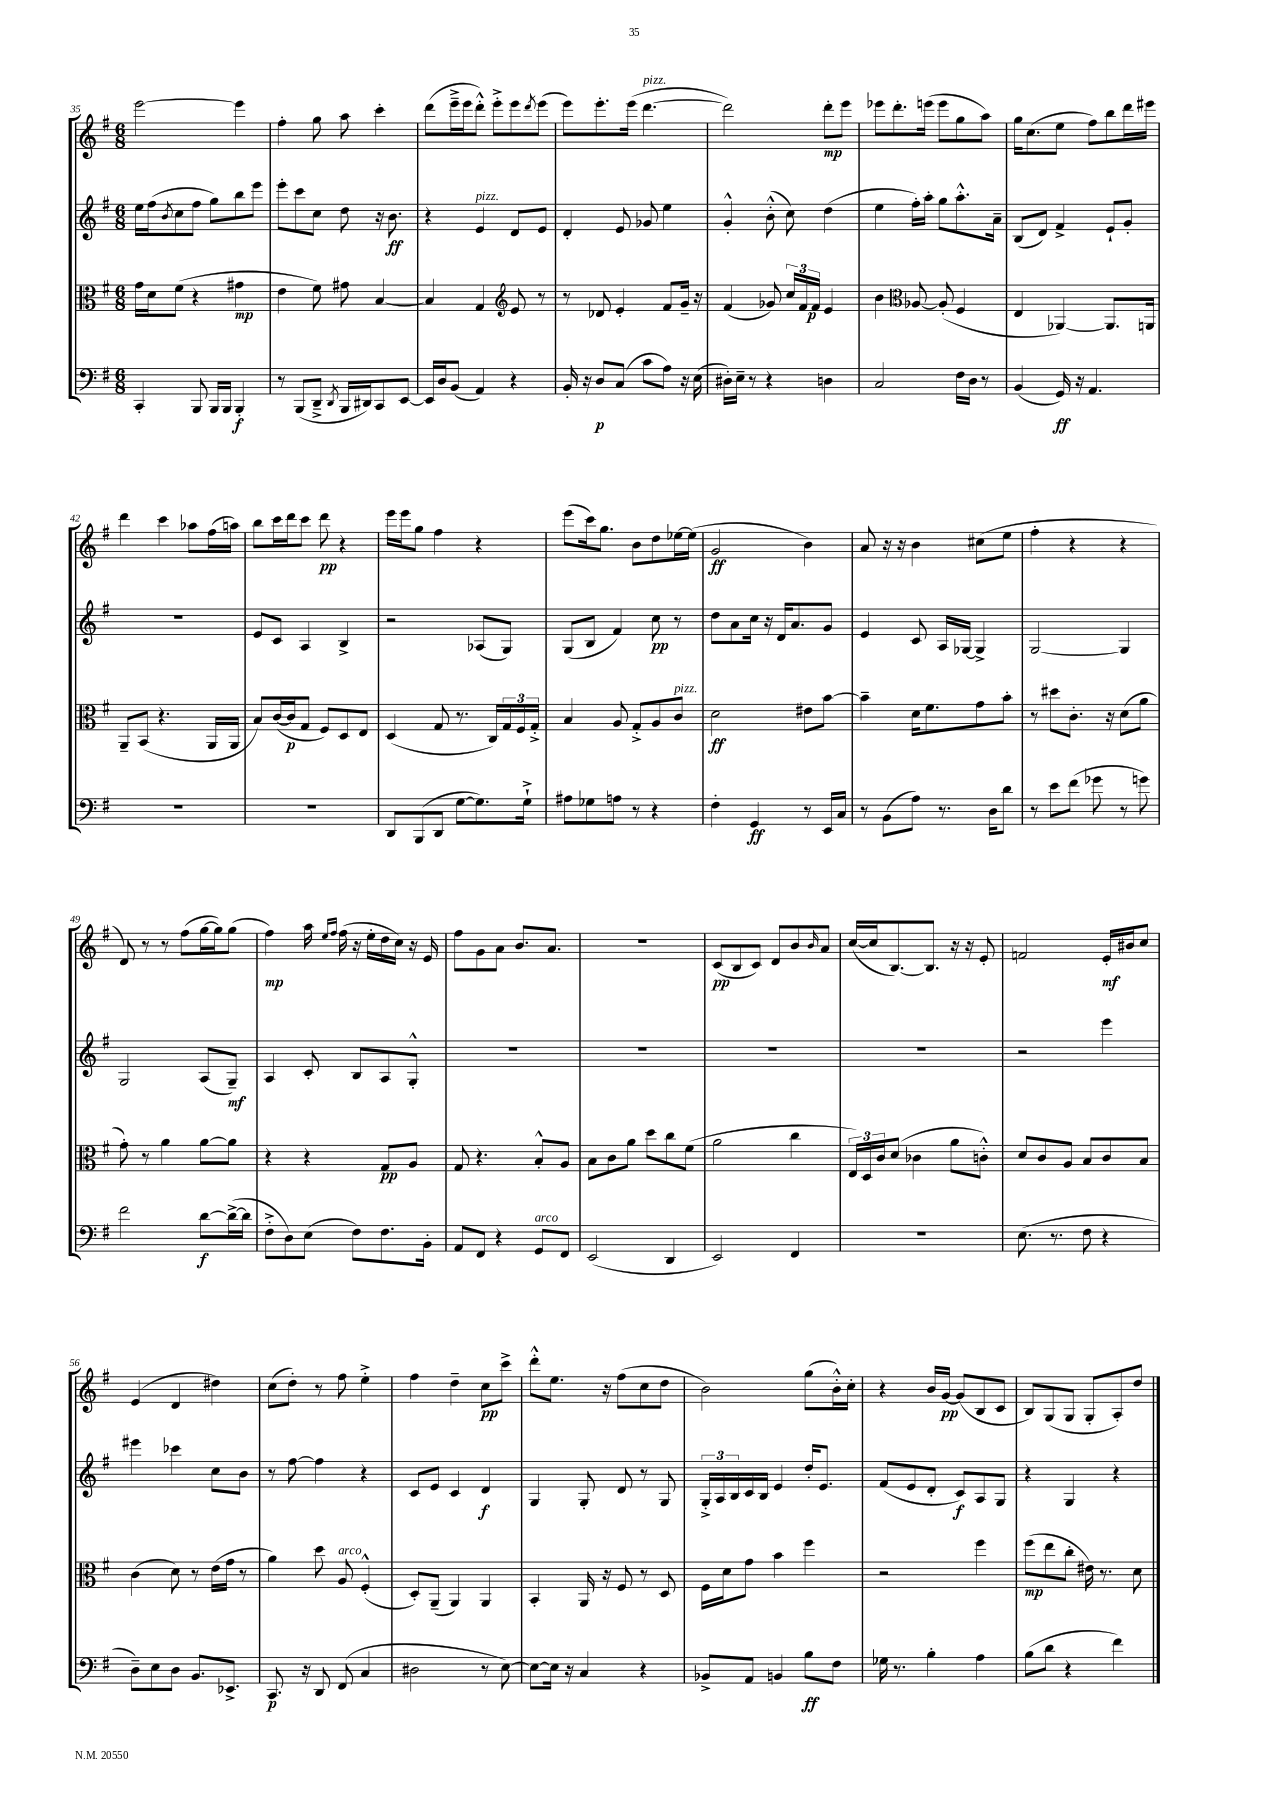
<<
\new StaffGroup <<
\new Staff = "s0" {
    \clef treble \key g \major \numericTimeSignature \time 6/8
    e'''2~ e'''4 |
    fis''4-. g''8 a''8 c'''4-. |
    d'''8( e'''16---> e'''16 d'''8-.-^) e'''8-.-> e'''8 \acciaccatura { d'''8 } e'''8( |
    e'''8) e'''8.-. e'''16( d'''4.~^\markup { \italic "pizz." } |
    d'''2) d'''8-.\mp e'''8 |
    ees'''8 d'''8.-. e'''16( e'''8 g''8 a''8) |
    g''16 c''8.( e''8 fis''8) b''8 d'''16 eis'''16 |
    d'''4 c'''4 aes''8 fis''16( a''16) |
    b''8 c'''16 d'''16 c'''8 d'''8\pp r4 |
    e'''16 e'''16 g''8 fis''4 r4 |
    e'''8( c'''16) g''8. b'8 d''8 ees''16~ ees''16( |
    g'2\ff b'4) |
    a'8 r16 r16 b'4 cis''8( e''8 |
    fis''4-. r4 r4 |
    d'8) r8 r8 fis''8( g''16~ g''16) g''8( |
    fis''4\mp) a''16 \grace { e''16 fis''16 } fis''16( r16 e''16-. d''16 c''16) r16 e'16 |
    fis''8 g'8 a'8 b'8. a'8. |
    R2. |
    c'8\pp( b8 c'8) d'8 b'8 \grace { b'16 } a'8 |
    c''16~( c''16 b8.~) b8. r16 r16 e'8-. |
    f'2 e'16-.\mf bis'16 c''8 |
    e'4( d'4 dis''4) |
    c''8( d''8-.) r8 fis''8 e''4-.-> |
    fis''4 d''4-- c''8\pp c'''8-> |
    d'''8-.-^ e''8. r16 fis''8( c''8 d''8 |
    b'2) g''8( b'16-.-^) c''16-. |
    r4 b'16 g'16~\pp g'8( b8 c'8 |
    b8) g8( g8 g8-. a8-.) d''8 \bar "|." |
}
\new Staff = "s1" {
    \clef treble \key g \major \numericTimeSignature \time 6/8
    e''16 fis''16( \acciaccatura { b'8 } c''8 fis''8 g''8) b''8 e'''8 |
    e'''8-. c'''8 c''8 d''8 r16 b'8.\ff |
    r4 e'4^\markup { \italic "pizz." } d'8 e'8 |
    d'4-. e'8 ges'8 e''4 |
    g'4-.-^ b'8-.-^( c''8) d''4( |
    e''4 fis''16-.) a''16-. g''8 a''8.-.-^ a'16-- |
    b8( d'8) fis'4-> e'8-! g'8-. |
    R2. |
    e'8 c'8 a4 b4-> |
    r2 aes8( g8) |
    g8( b8 fis'4) c''8\pp r8 |
    d''8 a'8 c''16 r16 d'16 a'8. g'8 |
    e'4 c'8 a16 ges16~ ges4-> |
    g2~ g4 |
    g2 a8( g8--\mf) |
    a4 c'8-. b8 a8 g8-.-^ |
    R2. |
    R2. |
    R2. |
    R2. |
    r2 e'''4 |
    eis'''4 ces'''4 c''8 b'8 |
    r8 fis''8~ fis''4 r4 |
    c'8 e'8 c'4 d'4\f |
    g4 g8-. d'8 r8 g8 |
    \tuplet 3/2 { g16-.-> a16 b16 } c'16 b16 e'4 d''16-. e'8. |
    fis'8( e'8 d'8-. c'8\f) a8 g8 |
    r4 g4 r4 \bar "|." |
}
\new Staff = "s2" {
    \clef alto \key g \major \numericTimeSignature \time 6/8
    g'16 d'16 fis'8( r4 gis'4\mp |
    e'4 fis'8) gis'8 b4~ |
    b4 g4 \clef treble e'8 r8 |
    r8 des'8 e'4-. fis'8 g'16-- r16 |
    fis'4( ges'8) \tuplet 3/2 { c''16 fis'16 fis'16\p } e'4 |
    b'4 \clef alto aes8~ aes8-.( fis4 |
    e4 aes,4~) aes,8. a,16 |
    a,8-- b,8( r4. a,16 a,16 |
    b8) c'16~( c'16\p g8 fis8) d8 e8 |
    d4( g8 r8. c16) \tuplet 3/2 { g16 fis16 g16-.-> } |
    b4 a8 g8-.-> a8 c'8^\markup { \italic "pizz." } |
    d'2\ff eis'8 b'8~ |
    b'4-- d'16 fis'8. g'8 b'8-. |
    r8 dis''8 c'8.-. r16 d'8( a'8 |
    g'8-.) r8 a'4 a'8~ a'8 |
    r4 r4 g8\pp a8 |
    g8 r4. b8-.-^ a8 |
    b8 c'8 a'8 d''8 c''8 fis'8( |
    a'2 c''4 |
    \tuplet 3/2 { e16) d16 c'16 } d'8( ces'4 a'8 c'8-.-^) |
    d'8 c'8 a8 b8 c'8 b8 |
    c'4( d'8) r8 e'16( g'16 r8 |
    a'4) d''8 a8^\markup { \italic "arco" } fis4-.-^( |
    d8-.) a,8--( a,4) a,4 |
    b,4-. a,16 r16 fis8 r8 d8 |
    fis16 d'16 g'8 b'4 fis''4 |
    r2 fis''4 |
    fis''8\mp( e''8 c''8-. eis'16) r8. d'8 \bar "|." |
}
\new Staff = "s3" {
    \clef bass \key g \major \numericTimeSignature \time 6/8
    c,4-. b,,8 b,,16 b,,16 b,,4-.\f |
    r8 b,,8( d,8---> \acciaccatura { d,8 } b,,16 dis,16) c,8 e,8~ |
    e,16 d16 b,8( a,4) r4 |
    b,16-. r16 d8\p c8( c'8 a8) r16 e16( |
    dis16-.) e16-- r8 r4 d4 |
    c2 fis16 d16 r8 |
    b,4( g,16\ff) r16 a,4. |
    R2. |
    R2. |
    d,8 b,,8( d,8 g8~ g8.) g16-!-> |
    ais8 ges8 a8 r8 r4 |
    fis4-. g,4\ff r8 e,16 c16 |
    r8 b,8( a8) r8. d16 d'8 |
    r8 e'8 fis'8( ges'8 r8 g'8) |
    fis'2 d'8~\f d'16~->( d'16 |
    fis8-.-> d8) e8( fis8) fis8. b,16-. |
    a,8 fis,8 r4 g,8^\markup { \italic "arco" } fis,8 |
    e,2( d,4 |
    e,2) fis,4 |
    R2. |
    e8.( r8. fis8 r4 |
    d8--) e8 d8 b,8. ees,8.-> |
    c,8.\p r16 d,8 fis,8( c4 |
    dis2 r8 e8~) |
    e8~ e16 r16 c4 r4 |
    bes,8-> a,8 b,4 b8\ff fis8 |
    ges16 r8. b4-. a4 |
    b8( d'8 r4 fis'4) \bar "|." |
}
>>
>>
\layout { \context { \Score currentBarNumber = #35 } }
